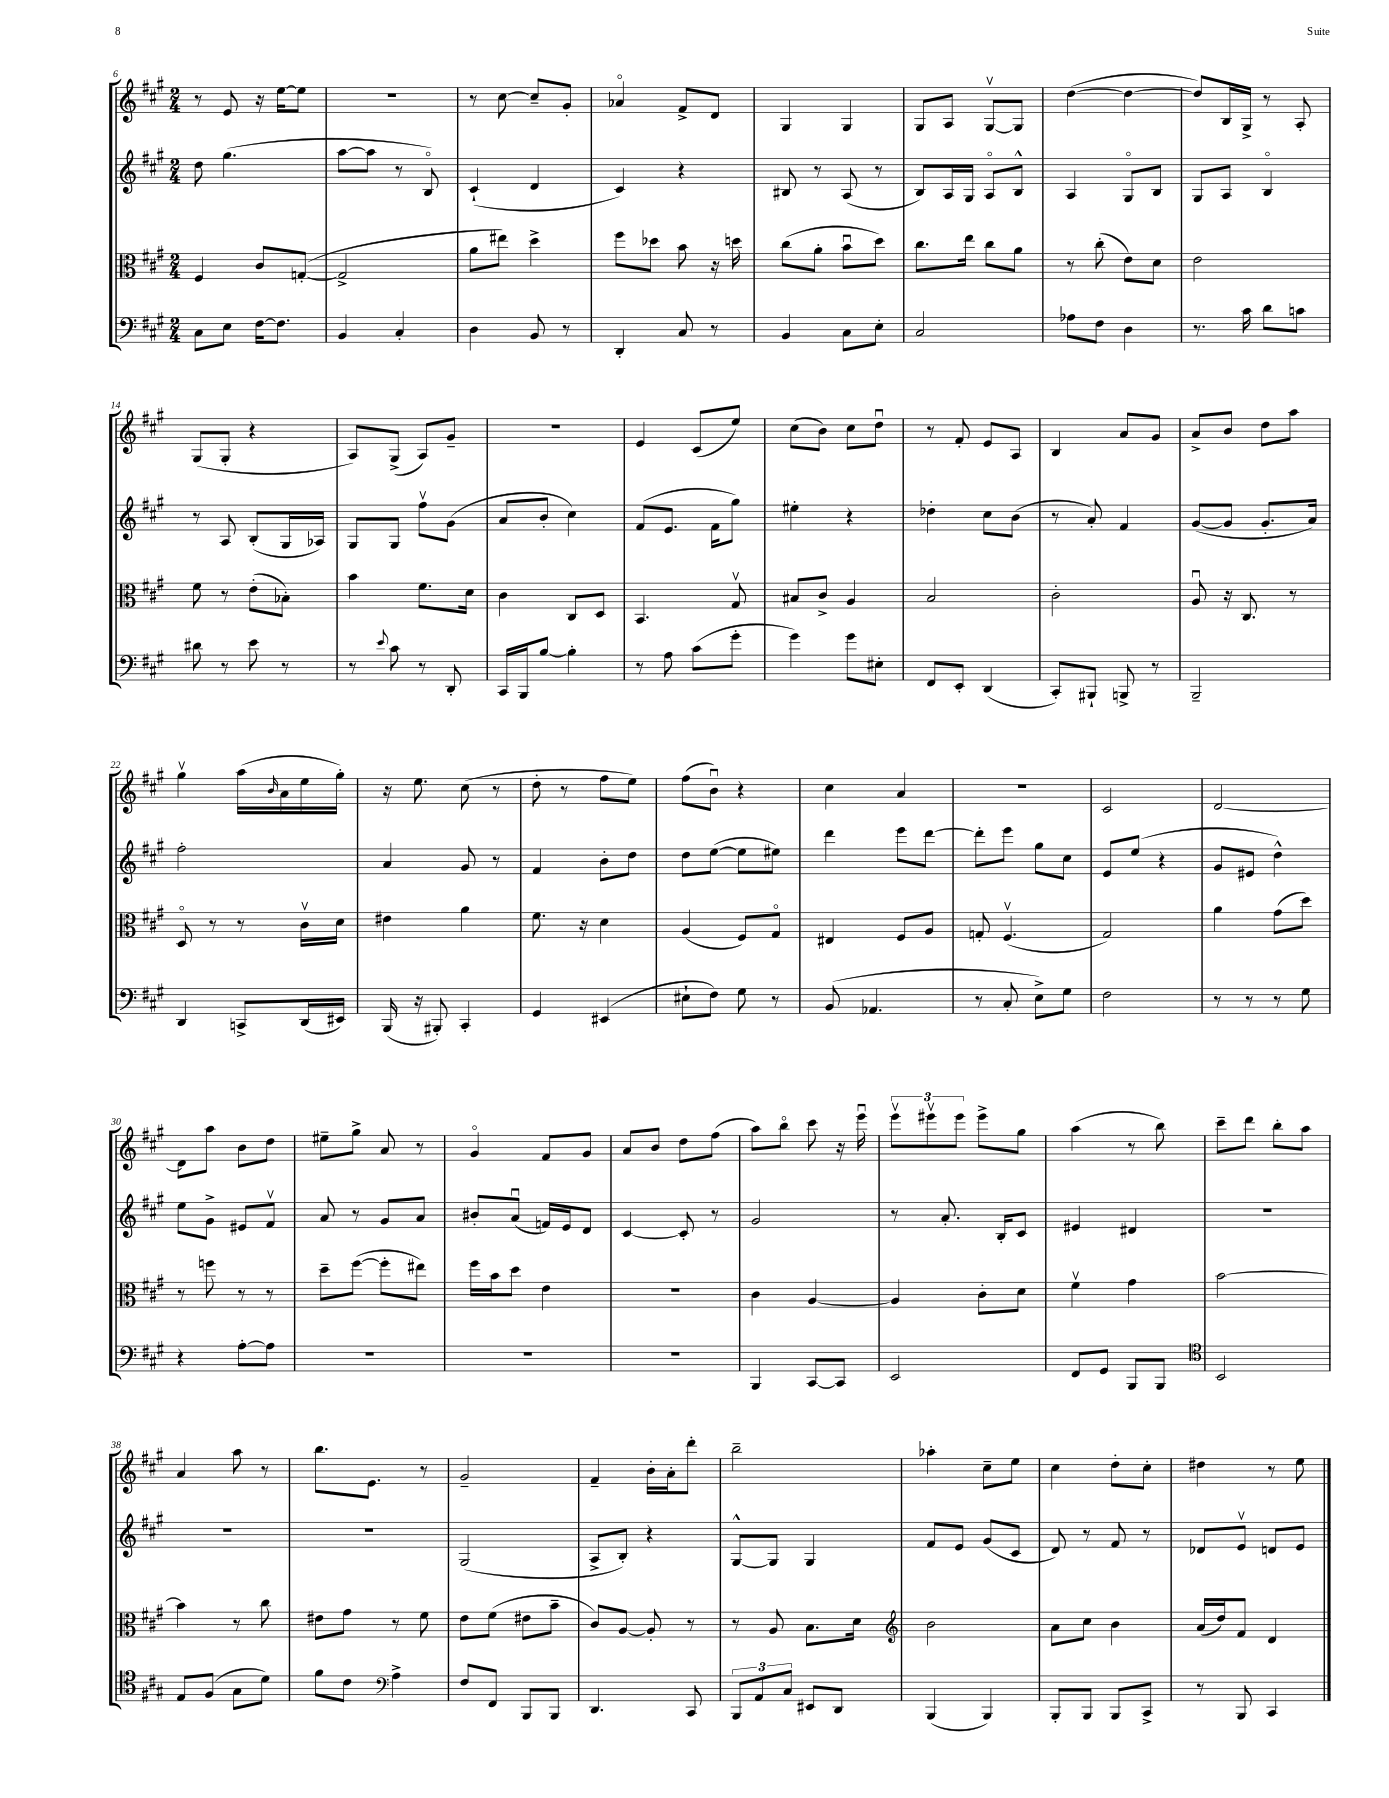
<<
\new StaffGroup <<
\new Staff = "s0" {
    \clef treble \key a \major \numericTimeSignature \time 2/4
    r8 e'8 r16 e''16~ e''8 |
    R2 |
    r8 cis''8~ cis''8-- gis'8-. |
    aes'4\flageolet fis'8-> d'8 |
    gis4 gis4 |
    gis8 a8 gis8~\upbow gis8 |
    d''4~( d''4~ |
    d''8) b16 gis16-> r8 a8-. |
    gis8( gis8-. r4 |
    a8) gis8->( a8) gis'8-- |
    R2 |
    e'4 cis'8( e''8) |
    cis''8( b'8) cis''8 d''8\downbow |
    r8 fis'8-. e'8 a8 |
    b4 a'8 gis'8 |
    a'8-> b'8 d''8 a''8 |
    gis''4\upbow a''16( \grace { b'16 } a'16 e''16 gis''16-.) |
    r16 e''8. cis''8( r8 |
    d''8-. r8 fis''8 e''8) |
    fis''8( b'8\downbow) r4 |
    cis''4 a'4 |
    r2 |
    cis'2 |
    d'2~ |
    d'8 a''8 b'8 d''8 |
    eis''8-- gis''8-> a'8 r8 |
    gis'4\flageolet fis'8 gis'8 |
    a'8 b'8 d''8 fis''8( |
    a''8) b''8\flageolet cis'''8 r16 e'''16\downbow |
    \tuplet 3/2 { e'''8\upbow eis'''8\upbow eis'''8 } eis'''8-> gis''8 |
    a''4( r8 b''8) |
    cis'''8-- d'''8 b''8-. a''8 |
    a'4 a''8 r8 |
    b''8. e'8. r8 |
    gis'2-- |
    fis'4-- b'16-. a'16-. d'''8-. |
    b''2-- |
    aes''4-. cis''8-- e''8 |
    cis''4 d''8-. cis''8-. |
    dis''4 r8 e''8 \bar "|." |
}
\new Staff = "s1" {
    \clef treble \key a \major \numericTimeSignature \time 2/4
    d''8 gis''4.( |
    a''8~ a''8 r8 b8\flageolet) |
    cis'4-!( d'4 |
    cis'4) r4 |
    bis8 r8 a8( r8 |
    b8) a16 gis16 a8\flageolet b8-^ |
    a4 gis8\flageolet b8 |
    gis8 a8 b4\flageolet |
    r8 a8 b8-.( gis16 aes16) |
    gis8 gis8 fis''8\upbow gis'8( |
    a'8 b'8-. cis''4) |
    fis'8( e'8. fis'16 gis''8) |
    eis''4-. r4 |
    des''4-. cis''8 b'8( |
    r8 a'8-.) fis'4 |
    gis'8~( gis'8 gis'8.-. a'16) |
    fis''2-. |
    a'4 gis'8 r8 |
    fis'4 b'8-. d''8 |
    d''8 e''8~( e''8 eis''8) |
    d'''4 e'''8 d'''8~ |
    d'''8-. e'''8 gis''8 cis''8 |
    e'8 e''8( r4 |
    gis'8 eis'8 d''4-^) |
    e''8 gis'8-> eis'8 fis'8\upbow |
    a'8 r8 gis'8 a'8 |
    bis'8-. a'8\downbow( f'16) e'16 d'8 |
    cis'4~ cis'8-. r8 |
    gis'2 |
    r8 a'8.-. b16-. cis'8 |
    eis'4 dis'4 |
    R2 |
    R2 |
    R2 |
    gis2( |
    a8-> b8-.) r4 |
    gis8~-^ gis8 gis4 |
    fis'8 e'8 gis'8( cis'8 |
    d'8) r8 fis'8 r8 |
    des'8 e'8\upbow d'8 e'8 \bar "|." |
}
\new Staff = "s2" {
    \clef alto \key a \major \numericTimeSignature \time 2/4
    fis4 cis'8 g8~-.( |
    g2-> |
    a'8 eis''8) d''4-> |
    fis''8 des''8 b'8 r16 d''16 |
    cis''8( a'8-. b'8\downbow d''8) |
    cis''8. e''16 cis''8 a'8 |
    r8 cis''8-.( e'8) d'8 |
    e'2 |
    fis'8 r8 e'8-.( bes8-.) |
    b'4 fis'8. d'16 |
    cis'4 cis8 d8 |
    b,4. gis8\upbow |
    bis8 cis'8-> a4 |
    b2 |
    cis'2-. |
    a8\downbow r16 cis8. r8 |
    d8\flageolet r8 r8 cis'16\upbow d'16 |
    eis'4 a'4 |
    fis'8. r16 d'4 |
    a4( fis8) gis8\flageolet |
    eis4 fis8 a8 |
    g8-. fis4.\upbow( |
    gis2) |
    a'4 gis'8( d''8) |
    r8 f''8 r8 r8 |
    d''8-- fis''8~( fis''8-. eis''8) |
    fis''16 b'16 d''8 e'4 |
    R2 |
    cis'4 a4~ |
    a4 cis'8-. d'8 |
    fis'4\upbow gis'4 |
    b'2~ |
    b'4 r8 cis''8 |
    eis'8 gis'8 r8 fis'8 |
    e'8 fis'8( eis'8 b'8-- |
    cis'8) a8~ a8-. r8 |
    r8 a8 b8. d'16 |
    \clef treble b'2 |
    a'8 cis''8 b'4 |
    a'16( d''16) fis'8 d'4 \bar "|." |
}
\new Staff = "s3" {
    \clef bass \key a \major \numericTimeSignature \time 2/4
    cis8 e8 fis16~ fis8. |
    b,4 cis4-. |
    d4 b,8 r8 |
    d,4-. cis8 r8 |
    b,4 cis8 e8-. |
    cis2 |
    aes8 fis8 d4 |
    r8. cis'16 d'8 c'8 |
    dis'8 r8 e'8 r8 |
    r8 \appoggiatura { e'8 } cis'8 r8 d,8-. |
    cis,16 b,,16 b8~ b4-. |
    r8 a8 cis'8( gis'8-. |
    gis'4) gis'8 eis8-. |
    fis,8 e,8-. d,4( |
    cis,8-.) bis,,8-! b,,8-> r8 |
    b,,2-- |
    d,4 c,8-> d,16( eis,16) |
    b,,16( r16 bis,,8-.) cis,4-. |
    gis,4 eis,4( |
    eis8-! fis8) gis8 r8 |
    b,8( aes,4. |
    r8 cis8-. e8->) gis8 |
    fis2 |
    r8 r8 r8 gis8 |
    r4 a8~-. a8 |
    R2 |
    R2 |
    R2 |
    b,,4 cis,8~ cis,8 |
    e,2 |
    fis,8 gis,8 b,,8 b,,8 |
    \clef tenor b,2 |
    e8 fis8( gis8 d'8) |
    fis'8 cis'8 \clef bass a4-> |
    fis8 fis,8 b,,8 b,,8 |
    d,4. cis,8 |
    \tuplet 3/2 { b,,8 a,8 cis8 } eis,8 d,8 |
    b,,4( b,,4) |
    b,,8-. b,,8 b,,8 cis,8-> |
    r8 b,,8 cis,4 \bar "|." |
}
>>
>>
\layout { \context { \Score currentBarNumber = #6 } }
